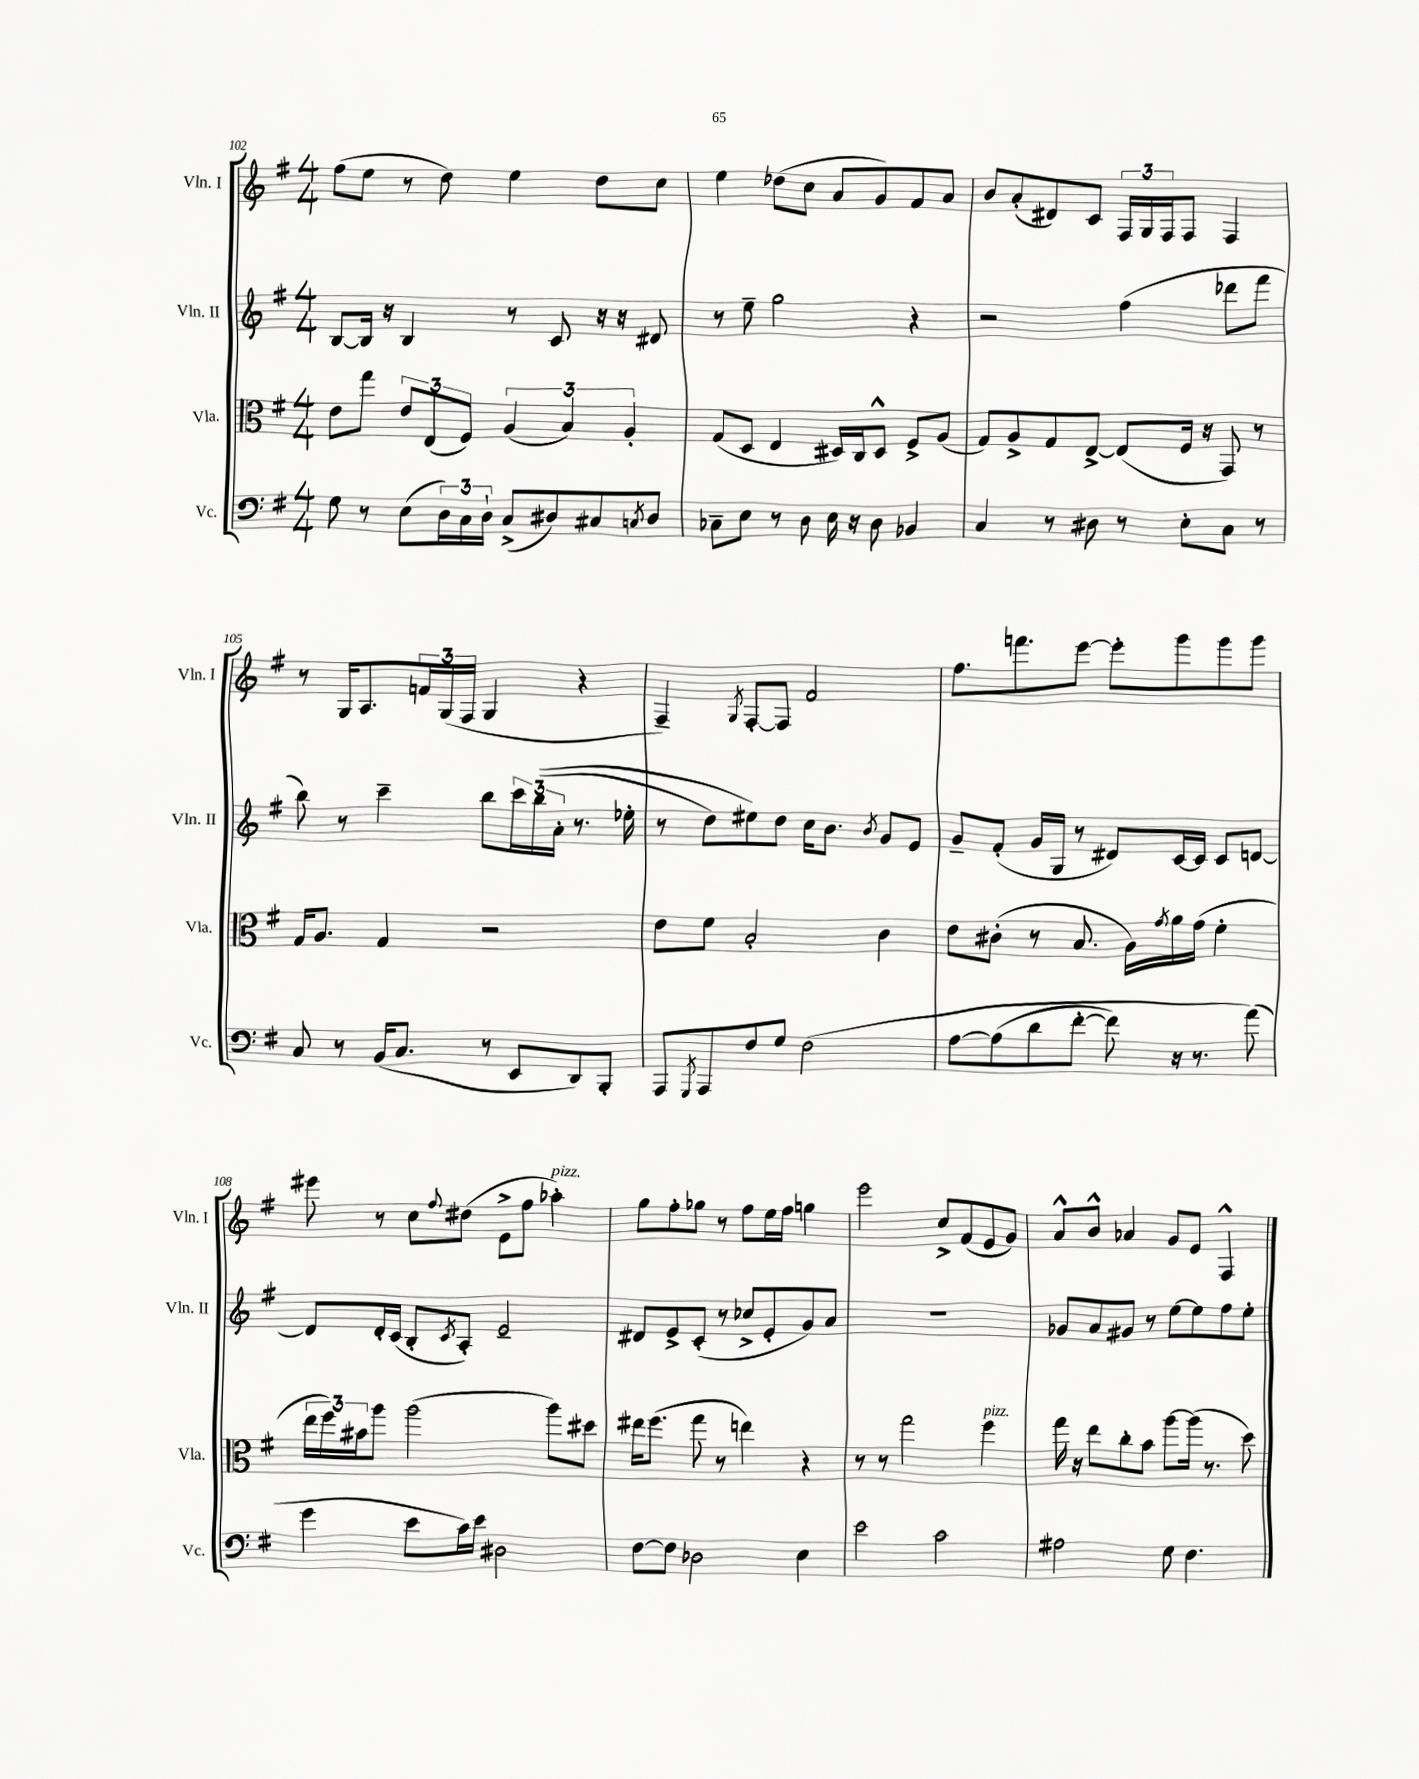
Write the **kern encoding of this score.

**kern	**kern	**kern	**kern
*staff4	*staff3	*staff2	*staff1
*clefF4	*clefC3	*clefG2	*clefG2
*k[f#]	*k[f#]	*k[f#]	*k[f#]
*M4/4	*M4/4	*M4/4	*M4/4
8G	8e	[8B	(8ff#
8r	8gg	16B]	8ee
.	.	16r	.
(8E	12e	4B	8r
.	(12E	.	.
24D)	.	.	8dd)
24C	12F#)	.	.
24D`	.	.	.
(8C^	(6A	8r	4ee
8D#)	.	8c	.
.	6B)	.	.
8C#	.	16r	8dd
.	.	16r	.
.	6A'	.	.
8qC	.	.	.
8D#	.	8d#	8cc
=	=	=	=
8C-~	(8G	8r	4ee
8E	8D	8ee~	.
8r	4E	2gg	(8dd-
8D	.	.	8cc
16E	16D#)	.	8a
16r	16C	.	.
8D	8D#^^	.	8g)
4BB-	8F#^	4r	8f#
.	(8A	.	8a
=	=	=	=
4C	8G)	2r	8b
.	8A^	.	(8a'
8r	8G	.	8d#)
8D#	[8E^	.	8c
8r	(8E]	(4ff#	24F#
.	.	.	24G
.	.	.	24F#
8E'	16F#	.	8F#
.	16r	.	.
8C	8GG)	8ddd-	4F#
8r	8r	8fff#	.
=	=	=	=
8C	16G	8bb)	8r
.	8.A	.	.
8r	.	8r	16G
.	.	.	8.A
(16BB	4G	4ccc~	.
8.C	.	.	.
.	.	.	24f
.	.	.	(24G
.	.	.	24F#
8r	2r	8bb	4G
8EE	.	24ccc	.
.	.	&((24bb	.
.	.	24a'	.
8DD)	.	8.r	4r
8BBB'	.	.	.
.	.	16ee-'	.
=	=	=	=
8AAA	8e	8r	4F#~)
8qGGG	.	.	.
8AAA	8f#	8dd)	.
.	.	.	8qG
8F#	2B'	8ee#&)	[8F#'
8G	.	8dd	8F#]
&(2F#	.	16cc	2f#
.	.	8.b	.
.	.	8qb	.
.	4c	8g	.
.	.	8e	.
=	=	=	=
[8A	8e	8g~	8.ff#
(8A]	(8c#'	(8f#'	.
.	.	.	8.fff
8d	8r	16g	.
.	.	16G	.
[8f#'	8.B	8r	[8eee
8f#])	.	8d#)	8eee']
.	16A)	.	.
.	8qg	.	.
16r	16a	[16c	8ggg
8.r	(16g	16c]	.
.	4f#'	8c	8ggg
(8a&)	.	[8d	8ggg
=	=	=	=
4g	24ee	8d]	8eee#
.	24ff#)	.	.
.	24b#	.	.
.	8aa	16d'	8r
.	.	(16c	.
8e	(2aa	8B'	8cc
.	.	8qc	8qqff#
16c)	.	8A')	(8dd#
16e	.	.	.
2D#	.	2e~	8e^
.	.	.	8ff#
.	8aa)	.	4aa-')
.	8dd#	.	.
=	=	=	=
[8F#	16ee#	8d#	8gg
.	(8.ff#	.	.
8F#]	.	8e^	8ff#'
2D-	8gg	(8c'	8gg-
.	8r	8r	8r
.	4ee)	8cc-^	8ff#
.	.	8e'	16ee
.	.	.	16ff#
4E	4r	8g)	4gg
.	.	8a	.
=	=	=	=
2e	8r	1r	2eee
.	8r	.	.
.	2gg	.	.
2c	.	.	8cc^
.	.	.	(8f#
.	4ff#	.	8e
.	.	.	8g)
=	=	=	=
2A#	16gg	8g-	8a^^
.	16r	.	.
.	8ee	8a	8b^^
.	8cc'	8g#	4a-
.	8b	8r	.
8G	[8aa	[8ee	8g
4.F#	(16aa]	8ee]	8e
.	8.r	.	.
.	.	8ff#	4F#^^
.	8dd)	8ee'	.
==	==	==	==
*-	*-	*-	*-
